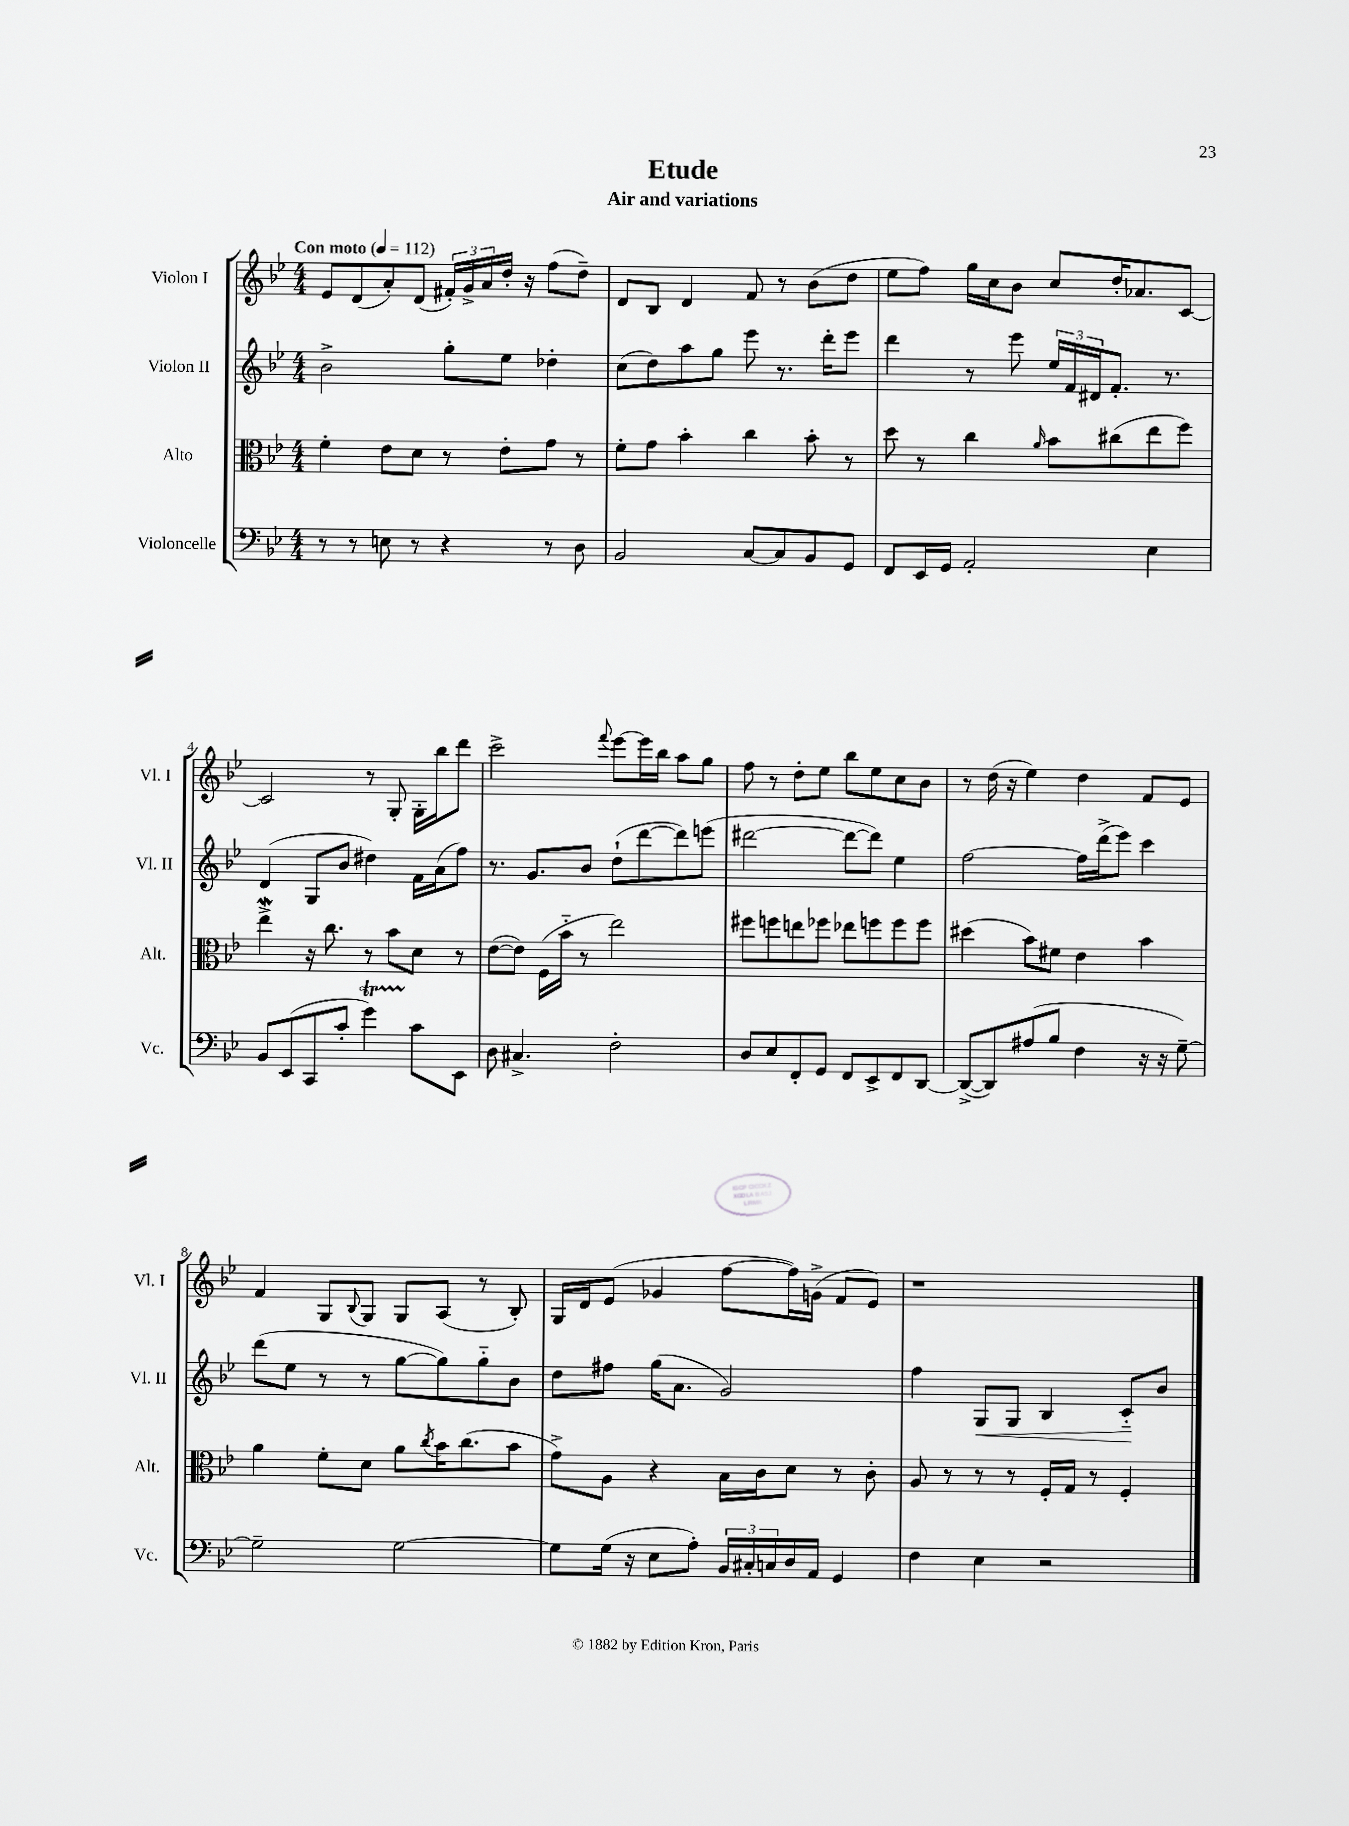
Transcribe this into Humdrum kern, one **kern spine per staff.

**kern	**kern	**kern	**kern
*staff4	*staff3	*staff2	*staff1
*clefF4	*clefC3	*clefG2	*clefG2
*k[b-e-]	*k[b-e-]	*k[b-e-]	*k[b-e-]
*M4/4	*M4/4	*M4/4	*M4/4
*MM112	*MM112	*MM112	*MM112
8r	4f'	2b-^	8e-
8r	.	.	(8d
8E	8e-	.	8a')
8r	8d	.	(8d
4r	8r	8gg'	24f#')
.	.	.	24g^
.	.	.	24a
.	8e-'	8ee-	16dd'
.	.	.	16r
8r	8g	4dd-'	(8ff
8D	8r	.	8dd~)
=	=	=	=
2BB-	8f'	(8cc	8d
.	8g	8dd)	8B-
.	4b-'	8aa	4d
.	.	8gg	.
[8C	4cc	8eee-	8f
8C]	.	8.r	8r
8BB-	8b-'	.	(8b-
.	.	16ddd'	.
8GG	8r	8eee-	8dd
=	=	=	=
8FF	8dd	4ddd	8ee-
16EE-	8r	.	8ff)
16GG	.	.	.
2AA'	4cc	8r	16gg
.	.	.	16cc
.	.	8eee-	8b-
.	16qqa	.	.
.	8b-	24ee-	8cc
.	.	24f	.
.	.	24d#	.
.	(8cc#	8.f'	16dd'
.	.	.	8.a-
4E-	8ee-	.	.
.	.	8.r	.
.	8ff)	.	[8c
=	=	=	=
8BB-	4ee-^	(4d	2c]
(8EE-	.	.	.
8CC	16r	8G	.
.	8.cc	.	.
8c'	.	8b-	.
4g)	8r	4dd#)	8r
.	8b-	.	8G'
8c	8d	16f	16G'
.	.	(16a	16bb-
8EE-	8r	8ff)	8ddd
=	=	=	=
8D	([8e-	8.r	2ccc^
4.C#^	8e-])	.	.
.	.	8.g	.
.	(16F	.	.
.	16b-'~	.	.
.	8r	8b-	.
.	.	.	8qqfff
2F'	2ee-)	(8dd`	[8eee-
.	.	[8ddd	16eee-]
.	.	.	16bb-
.	.	8ddd])	8aa
.	.	(8eee	8gg
=	=	=	=
8D	8ff#	[2ddd#	8ff
8E-	8ff	.	8r
8FF'	8ee	.	8dd'
8GG	8ff-	.	8ee-
8FF	8ee-	8ddd#_	8bb-
8EE-^	8ff	8ddd#])	8ee-
8FF	8ff	4ee-	8cc
[8DD	8ff	.	8b-
=	=	=	=
(8DD^_	(4dd#	[2ff	8r
8DD])	.	.	(16dd
.	.	.	16r
(8A#	8b-)	.	4ee-)
8B-	8f#	.	.
4F	4e-	16ff]	4dd
.	.	(16ddd^	.
.	.	8eee-)	.
16r	4b-	4ccc	8f
16r	.	.	.
[8G~)	.	.	8e-
=	=	=	=
2G~]	4a	(8ddd	4f
.	.	8ee-	.
.	8f'	8r	8G
.	.	.	8qqB-
.	8d	8r	8G
[2G	8a	[8gg	8G
.	8qcc	.	.
.	16b-	8gg])	(8A
.	(8.cc	.	.
.	.	8gg'~	8r
.	8b-	8b-	8B-')
=	=	=	=
8G]	8g^)	8dd	16G
.	.	.	16d
(16G	8A	8ff#	(8e-
16r	.	.	.
8E-	4r	(16gg	4g-
.	.	8.a	.
8A')	.	.	.
24BB-	16B-	2g)	[8ff
24C#'	.	.	.
.	16c	.	.
24C	.	.	.
16D	8d	.	16ff])
16AA	.	.	(16g^
4GG	8r	.	8f
.	8c'	.	8e-)
=	=	=	=
4F	8A	4ff	1r
.	8r	.	.
4E-	8r	8G	.
.	8r	8G	.
2r	16F'	4B-	.
.	16G	.	.
.	8r	.	.
.	4F'	8c'~	.
.	.	8b-	.
==	==	==	==
*-	*-	*-	*-
